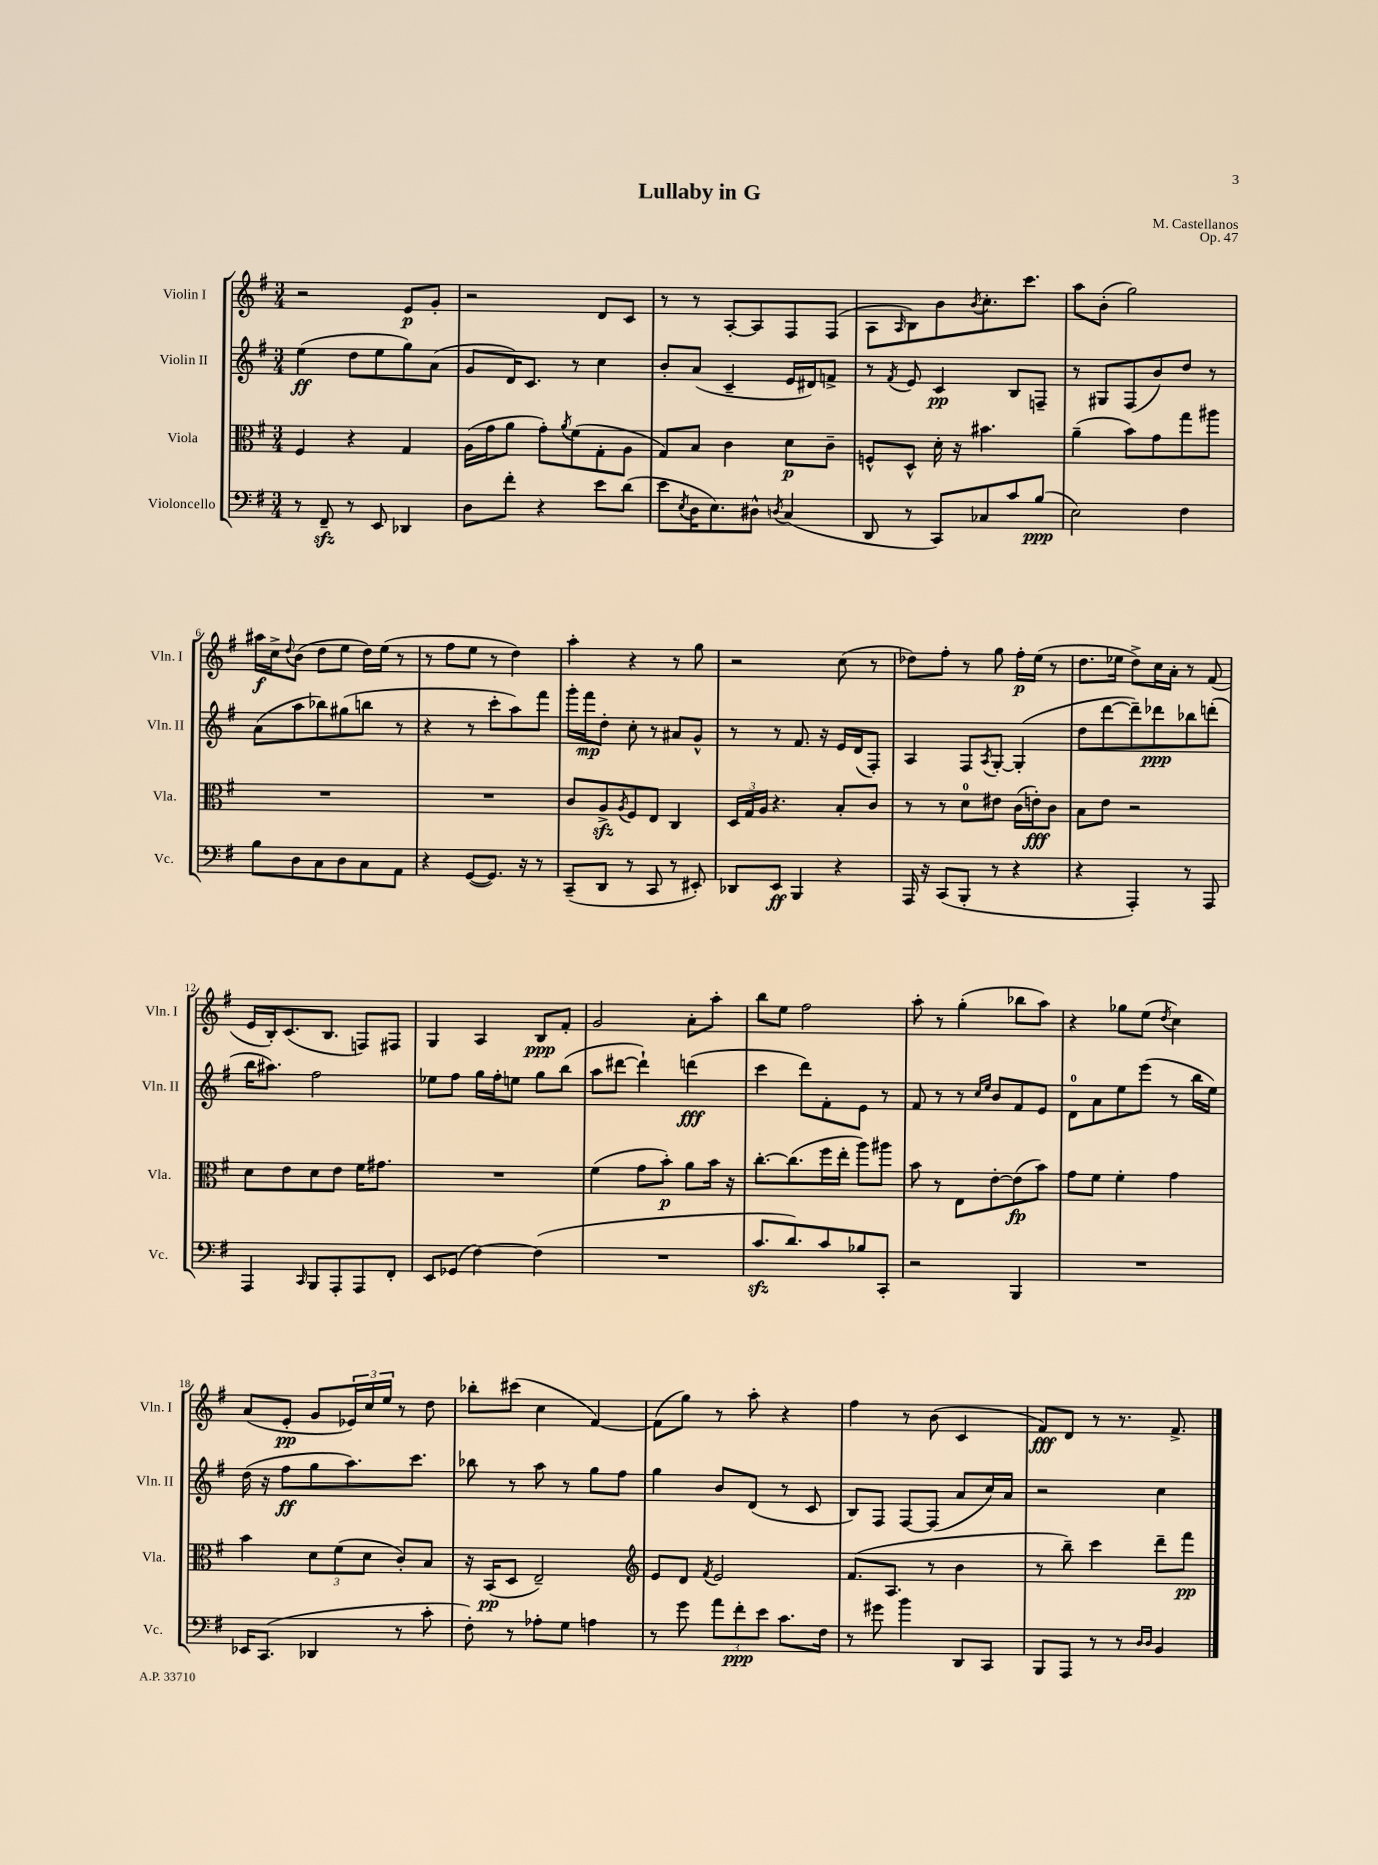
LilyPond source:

\header { title = "Lullaby in G" composer = "M. Castellanos" opus = "Op. 47" }
<<
\new StaffGroup <<
\new Staff = "s0" \with { instrumentName = "Violin I" shortInstrumentName = "Vln. I" } {
    \clef treble \key g \major \numericTimeSignature \time 3/4
    r2 e'8\p g'8-. |
    r2 d'8 c'8 |
    r8 r8 a8~-. a8 fis8 fis8( |
    a8 \grace { a16 } b8) b'8 \acciaccatura { b'8 } c''8.-. c'''8. |
    a''8 b'8-.( g''2) |
    ais''16\f c''16-> \appoggiatura { d''8 } b'8( d''8 e''8 d''16) e''16( r8 |
    r8 fis''8 e''8 r8 d''4) |
    a''4-. r4 r8 g''8 |
    r2 c''8( r8 |
    des''8) fis''8-. r8 g''8 fis''16-.\p e''16( r8 |
    d''8. ees''16 d''8->) c''16 a'16-. r8 fis'8( |
    e'16 b16-.) c'8.( b8. f8) fis8 |
    g4 a4 b8\ppp fis'8-. |
    g'2 a'8-. a''8-. |
    b''8 e''8 fis''2 |
    a''8-. r8 g''4-.( bes''8 a''8) |
    r4 ges''8 e''8( \acciaccatura { d''8 } c''4) |
    a'8( e'8-.\pp g'8 \tuplet 3/2 { ees'16) c''16 e''16 } r8 d''8 |
    bes''8-. cis'''8( c''4 fis'4~) |
    fis'8( g''8) r8 a''8-. r4 |
    fis''4 r8 b'8( c'4 |
    fis'8\fff) d'8 r8 r8. fis'8.-> \bar "|." |
}
\new Staff = "s1" \with { instrumentName = "Violin II" shortInstrumentName = "Vln. II" } {
    \clef treble \key g \major \numericTimeSignature \time 3/4
    e''4\ff( d''8 e''8 g''8) a'8( |
    g'8 d'16) c'8. r8 c''4 |
    b'8-. a'8( c'4-- e'16 dis'16) f'8-> |
    r8 \acciaccatura { fis'8 } e'8 c'4\pp b8 f8-- |
    r8 gis8 fis8( b'8) d''8 r8 |
    a'8( a''8 bes''8) gis''8( b''8 r8 |
    r4 r8 c'''8-. a''8) fis'''8 |
    g'''16-. fis'''16\mp d''8-. c''8-. r8 ais'8 g'8-^ |
    r8 r8 fis'8. r16 e'16 d'16( fis8-.) |
    a4 fis8 \acciaccatura { a8 } g8~-. g4-.( |
    d''8 d'''8~ d'''8--) des'''8\ppp bes''8 d'''8-.( |
    b''16 ais''8.) fis''2 |
    ees''8 fis''8 g''16 fis''16-. e''8 g''8 b''8( |
    a''8 dis'''8~ dis'''4-!) d'''4\fff( |
    c'''4 d'''8) fis'8-. e'8 r8 |
    fis'8 r8 r8 \grace { c''16 e''16 } b'8 fis'8 e'8 |
    d'8-0 a'8 e''8 e'''8( r8 b''16 e''16) |
    d''16( r16 fis''8\ff g''8 a''8.) c'''8. |
    bes''8 r8 a''8 r8 g''8 fis''8 |
    g''4 b'8 d'8( r8 c'8 |
    b8) fis8 fis8~ fis8( a'8 c''16) a'16 |
    r2 c''4 \bar "|." |
}
\new Staff = "s2" \with { instrumentName = "Viola" shortInstrumentName = "Vla." } {
    \clef alto \key g \major \numericTimeSignature \time 3/4
    fis4 r4 g4 |
    a16( g'16 a'8 g'8-.) \acciaccatura { a'8 } fis'8( g8-. a8 |
    g8) b8 c'4 d'8\p c'8-- |
    f8-^ d8-^ d'16-. r16 bis'4. |
    a'4--( b'8) g'8 g''8 ais''8 |
    R2. |
    R2. |
    c'8 a8->\sfz \acciaccatura { a8 } fis8 e8 c4 |
    \tuplet 3/2 { d16 g16 a16 } r4. b8-. c'8 |
    r8 r8 d'8-0 eis'8 c'16( e'16-.\fff) c'8 |
    b8 e'8 r2 |
    d'8 e'8 d'8 e'8 fis'16 gis'8. |
    R2. |
    fis'4( g'8 b'8-.\p) a'8 b'16 r16 |
    c''8.~-. c''8.( fis''16 e''16-. a''8) ais''8 |
    b'8 r8 e8 e'8~-. e'8\fp( b'8) |
    g'8 fis'8 fis'4-. g'4 |
    b'4 \tuplet 3/2 { d'8 fis'8( d'8 } c'8-.) b8 |
    r16 b,16\pp( d8 e2--) |
    \clef treble e'8 d'8 \acciaccatura { fis'8 } e'2 |
    fis'8.( a8. r8 b'4 |
    r8 b''8--) c'''4 d'''8-- fis'''8\pp \bar "|." |
}
\new Staff = "s3" \with { instrumentName = "Violoncello" shortInstrumentName = "Vc." } {
    \clef bass \key g \major \numericTimeSignature \time 3/4
    r8 fis,8--\sfz r8 e,8 des,4 |
    d8 fis'8-. r4 e'8 d'8( |
    e'8 \acciaccatura { e8 } d16 e8.) dis8-^ \acciaccatura { d8 } c4( |
    d,8 r8 c,8) ces8 c'8 b8\ppp( |
    e2) fis4 |
    b8 d8 c8 d8 c8 a,8 |
    r4 g,8~( g,8.) r16 r8 |
    c,8--( d,8 r8 c,8 r8 eis,8-.) |
    des,8 e,8\ff b,,4 r4 |
    a,,16 r16 c,8( b,,8-. r8 r4 |
    r4 a,,4-.) r8 a,,8 |
    a,,4 \grace { c,16 } b,,8 a,,8-. a,,8 fis,8-. |
    e,8 ges,8( fis4~) fis4( |
    R2. |
    c'8.\sfz d'8.) c'8 bes8 c,8-. |
    r2 b,,4 |
    R2. |
    ees,16 c,8.( des,4 r8 c'8-. |
    fis8-.) r8 aes8-. g8 a4 |
    r8 g'8 \tuplet 3/2 { a'8 fis'8-.\ppp e'8 } c'8. fis16 |
    r8 gis'8 b'4 d,8 c,8 |
    b,,8 a,,8 r8 r8 \grace { d16 d16 } b,4 \bar "|." |
}
>>
>>
